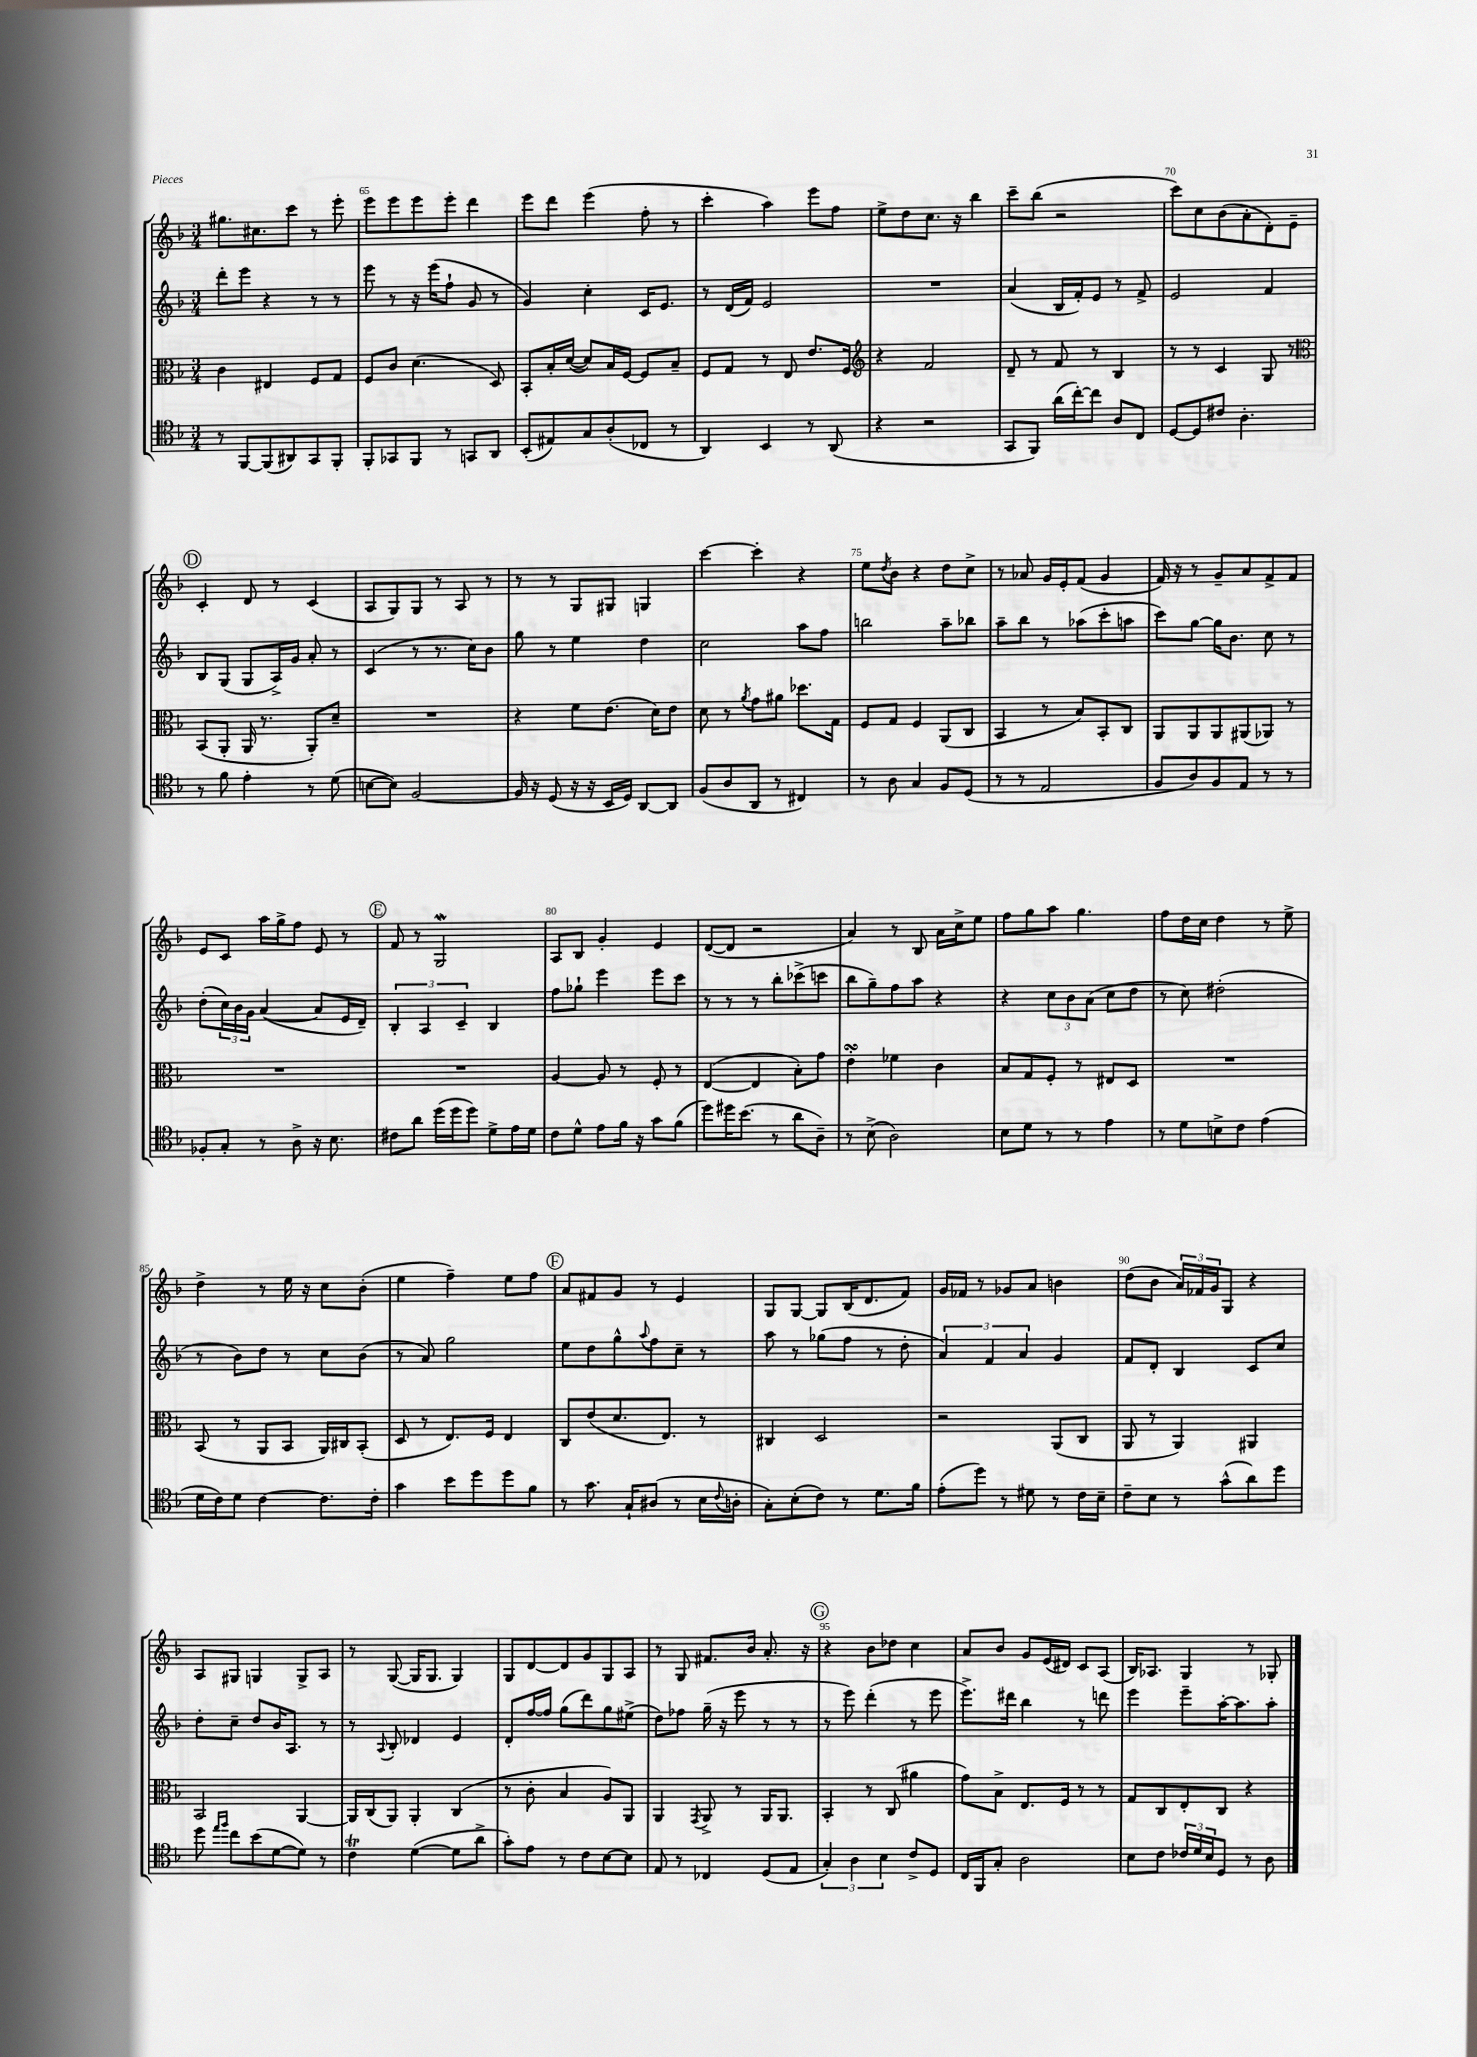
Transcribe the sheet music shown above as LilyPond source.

<<
\new StaffGroup <<
\new Staff = "s0" {
    \clef treble \key f \major \numericTimeSignature \time 3/4
    gis''8. cis''8. c'''8 r8 e'''8-. |
    e'''8 e'''8 e'''8 e'''8-. d'''4 |
    e'''8 d'''8 e'''4( f''8-. r8 |
    c'''4-. a''4) e'''8 f''8 |
    e''8-> d''8 c''8. r16 bes''4 |
    c'''8-- bes''8( r2 |
    c'''8) c''8 bes'8( a'8-. d'8-.) e'8-- |
    \mark \markup { \circle "D" } c'4-. d'8 r8 c'4( |
    a8 g8) g8 r8 a8 r8 |
    r8 r8 g8 gis8 g4 |
    c'''4~ c'''4-. r4 |
    e''8 \acciaccatura { d''8 } bes'8 r4 d''8 c''8-> |
    r8 aes'8 g'16 e'16-. f'8( g'4 |
    f'16) r16 r8 g'8-- a'8 f'8-> f'8 |
    e'8 c'8 a''16 g''16-> f''8 e'8 r8 |
    \mark \markup { \circle "E" } f'8 r8 g2\mordent |
    a8 bes8 g'4-. e'4 |
    d'8~( d'8 r2 |
    a'4) r8 bes8 a'16 c''16-> e''8 |
    f''8 g''8 a''8 g''4. |
    f''8 d''16 c''16 d''4 r8 e''8-> |
    d''4-> r8 e''16 r16 c''8 bes'8-.( |
    e''4 f''4--) e''8 f''8 |
    \mark \markup { \circle "F" } a'8 fis'8 g'8 r8 e'4 |
    g8 g8~ g8 bes16( d'8. f'8) |
    g'16 fes'16 r8 ges'8 a'8 b'4 |
    d''8( bes'8 \tuplet 3/2 { a'16) fes'16 g'16 } g8 r4 |
    a8 gis8 g4 g8-> a8 |
    r8 g8~( g16 g8. g4) |
    g8 d'8~ d'8 g'8 g8 a8 |
    r8 g8 fis'8. bes'16 a'8.-. r16 |
    \mark \markup { \circle "G" } r4 bes'8 des''8 c''4 |
    a'8 bes'8 g'8 e'16( dis'16) c'8 a8( |
    bes16) aes8. g4 r8 ges8-. \bar "|." |
}
\new Staff = "s1" {
    \clef treble \key f \major \numericTimeSignature \time 3/4
    d'''8-. e'''8 r4 r8 r8 |
    e'''8 r8 r16 e'''16( f''8-! g'8 r8 |
    g'4) c''4-. c'16 e'8. |
    r8 d'16( f'16) e'2 |
    R2. |
    a'4( bes16 f'16-.) e'8 r8 f'8-> |
    e'2 f'4 |
    \mark \markup { \circle "D" } bes8 g8( g8 a16->) g'16 a'8-. r8 |
    c'4( r8 r8. c''16) bes'8 |
    g''8 r8 e''4 d''4 |
    c''2 a''8 f''8 |
    b''2 a''8-- bes''8 |
    a''8-- bes''8 r8 aes''8( c'''8-. a''8 |
    c'''8) g''8~ g''16 bes'8. c''8 r8 |
    d''8-.( \tuplet 3/2 { c''16) bes'16 g'16 } a'4~( a'8 e'16 d'16--) |
    \mark \markup { \circle "E" } \tuplet 3/2 { bes4-. a4 c'4-- } bes4 |
    f''8 ges''8-! e'''4 e'''8 c'''8 |
    r8 r8 r8 bes''8-. ces'''8->( c'''8 |
    bes''8 g''8--) f''8 a''8 r4 |
    r4 \tuplet 3/2 { c''8 bes'8 a'8( } c''8 d''8 |
    r8 c''8) dis''2-.( |
    r8 bes'8) d''8 r8 c''8 bes'8( |
    r8 a'8) g''2 |
    \mark \markup { \circle "F" } e''8 d''8 g''8-^ \appoggiatura { a''8 } f''8 c''8-- r8 |
    a''8 r8 ges''8( f''8 r8 d''8-. |
    \tuplet 3/2 { a'4) f'4 a'4 } g'4 |
    f'8 d'8-. bes4 c'8 c''8 |
    d''8-. c''8-- d''8 bes'16 a8. r8 |
    r8 \appoggiatura { a8 } bes8-. des'4 e'4 |
    d'8-. f''16~ f''16 g''8( d'''8) g''8 eis''8->( |
    d''8) fes''8 g''16--( r16 e'''8 r8 r8 |
    \mark \markup { \circle "G" } r8 e'''8) d'''4-.( r8 e'''8 |
    e'''8.->) dis'''16 bes''4 r8 d'''8 |
    e'''4 e'''8-- a''16~-. a''8. a''8-. \bar "|." |
}
\new Staff = "s2" {
    \clef alto \key f \major \numericTimeSignature \time 3/4
    c'4 eis4 f8 g8 |
    f8 c'8 d'4.( d8) |
    bes,8-. bes16-. d'16~( d'8) bes16 f16~ f8 bes8-- |
    f8 g8 r8 e8 e'8. f16 |
    \clef treble r4 f'2 |
    d'8-- r8 f'8 r8 bes4 |
    r8 r8 c'4 g8 r8 |
    \mark \markup { \circle "D" } \clef alto bes,8( a,8-. a,16 r8. a,8-.) d'8-- |
    R2. |
    r4 f'8 e'8.( d'16) e'8 |
    d'8 r8 \acciaccatura { a'8 } g'8 ais'8 des''8. g16 |
    f8 g8 f4 a,8( c8 |
    bes,4 r8 bes8) bes,8-. c8 |
    a,8 a,8 a,8 ais,8( aes,8) r8 |
    R2. |
    \mark \markup { \circle "E" } R2. |
    a4~ a8 r8 f8-. r8 |
    e4~( e4 bes8-.) g'8 |
    e'4-.\turn fes'4 c'4 |
    bes8 g8 f8-. r8 eis8 d8 |
    R2. |
    bes,8( r8 a,8 bes,8 a,16) cis16 bes,8-.( |
    d8 r8 e8.) f16 e4 |
    \mark \markup { \circle "F" } c8 e'8( d'8. e8.) r8 |
    cis4 d2 |
    r2 a,8( c8 |
    a,8 r8 a,4) ais,4 |
    bes,2 a,4~ |
    a,16 c16( a,8) a,4-. c4( |
    r8 c'8-. bes4 a8) a,8 |
    a,4 \acciaccatura { g,8 } a,8-> r8 a,16 a,8. |
    \mark \markup { \circle "G" } bes,4-. r8 c8( ais'4 |
    g'8) bes8-> e8. f16 r8 r8 |
    g8 c8 e8-. c8 r4 \bar "|." |
}
\new Staff = "s3" {
    \clef tenor \key f \major \numericTimeSignature \time 3/4
    r8 f,8~ f,8( ais,8) g,8 f,8-. |
    f,8-. ges,8 f,8 r8 g,8 a,8 |
    bes,8-.( eis8) g8 a8-.( ces8 r8 |
    a,4) bes,4 r8 a,8( |
    r4 r2 |
    g,8 f,8) a'16( c''16~-.) c''8 a8 c8 |
    d8~ d8 cis'8 a4.-. |
    \mark \markup { \circle "D" } r8 f'8 e'4-. r8 d'8( |
    b8~ b8) f2~ |
    f16 r16 d8( r16 r16 bes,16 d16) a,8~ a,8 |
    f8( a8 a,8 r8 cis4) |
    r8 a8 g4 f8 d8( |
    r8 r8 e2 |
    f8 a8) f8 e8 r8 r8 |
    fes8-. g8-. r8 a8-> r16 bes8. |
    \mark \markup { \circle "E" } cis'8 a'8 d''16( d''16 d''8) d'8-> e'16 d'16 |
    c'8 d'8-^ e'8 f'16 r16 g'8 f'8( |
    d''8) dis''16 bes'8.( r8 a'8 a8--) |
    r8 bes8->( a2) |
    bes8 d'8 r8 r8 e'4 |
    r8 d'8 b8-> c'8 e'4( |
    d'16 c'16) d'8 c'4~ c'8. c'16-. |
    g'4 bes'8 d''8 d''8 f'8 |
    \mark \markup { \circle "F" } r8 g'8. g16-! ais8( r8 bes16 \appoggiatura { c'8 } a16-. |
    g8-.) bes8-.( c'8) r8 d'8. f'16 |
    e'8-.( d''8) r8 dis'8 r8 c'16 bes16-- |
    c'8-- bes8 r8 g'8-^( a'8) d''8 |
    d''8 \grace { e''16 f''16 } c''8 bes'8( d'8~ d'8) r8 |
    c'4\trill d'4~( d'8 a'8-> |
    g'8-.) e'8 r8 c'8 bes8~ bes8 |
    e8 r8 ces4 d8( e8 |
    \mark \markup { \circle "G" } \tuplet 3/2 { g4-.) a4 bes4 } c'8-> d8 |
    c16 f,16 g8-. a2 |
    bes8 c'8 \tuplet 3/2 { ces'16 d'16 bes16 } d8 r8 a8 \bar "|." |
}
>>
>>
\layout { \context { \Score currentBarNumber = #64 \override BarNumber.break-visibility = ##(#f #t #t) barNumberVisibility = #(every-nth-bar-number-visible 5) } }
